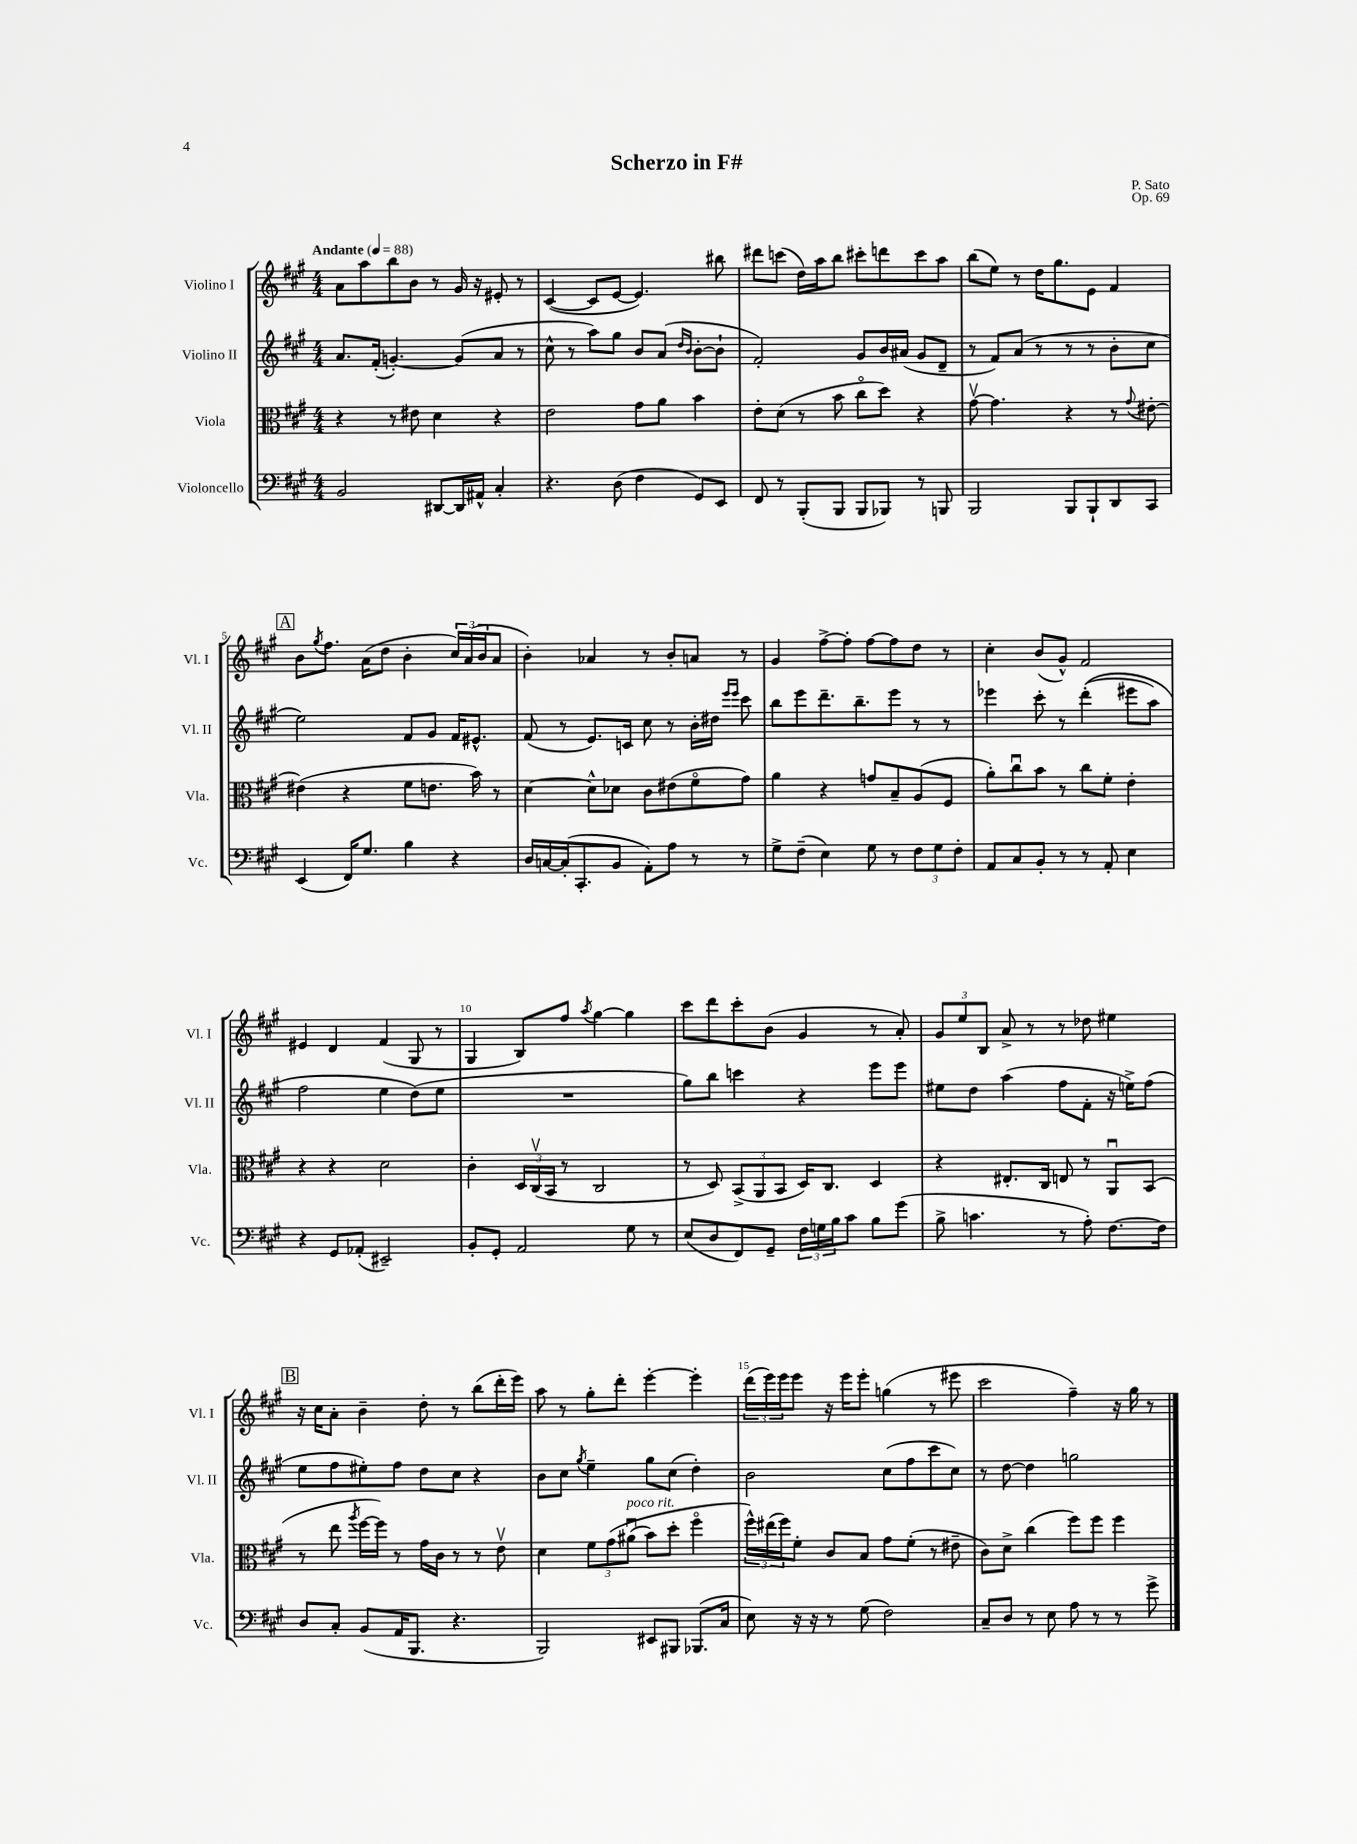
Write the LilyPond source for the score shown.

\header { title = "Scherzo in F#" composer = "P. Sato" opus = "Op. 69" }
<<
\new StaffGroup <<
\new Staff = "s0" \with { instrumentName = "Violino I" shortInstrumentName = "Vl. I" } {
    \clef treble \key a \major \numericTimeSignature \time 4/4 \tempo "Andante" 4 = 88
    a'8 a''8 b''8 b'8 r8 gis'16 r16 eis'8-. r8 |
    cis'4~( cis'8 e'8~ e'4.) bis''8 |
    dis'''8 c'''8( d''16) a''16 b''8 cis'''8-. d'''8 cis'''8 a''8 |
    b''8( e''8) r8 d''16 gis''8. e'8 fis'4 |
    \mark \markup { \box "A" } b'8 \acciaccatura { gis''8 } fis''8. a'16( d''8 b'4-. \tuplet 3/2 { cis''16) a'16( b'16 } a'8 |
    b'4-.) aes'4 r8 b'8-. a'8 r8 |
    gis'4 fis''8~-> fis''8-. fis''8~ fis''8 d''8 r8 |
    cis''4-. b'8( gis'8-^) fis'2 |
    eis'4 d'4 fis'4( gis8 r8 |
    gis4 b8) fis''8 \acciaccatura { a''8 } gis''4~ gis''4 |
    cis'''8 d'''8 cis'''8-. b'8( gis'4 r8 a'8-.) |
    \tuplet 3/2 { gis'8 e''8 b8 } a'8-> r8 r8 des''8 eis''4 |
    \mark \markup { \box "B" } r16 cis''16 a'8-. b'4-- d''8-. r8 b''8( d'''16-. e'''16) |
    a''8 r8 gis''8-. d'''8-. e'''4~-. e'''4-. |
    \tuplet 3/2 { d'''16( e'''16) e'''16 } e'''8 r16 e'''16 e'''8-. g''4( r8 eis'''8 |
    cis'''2 fis''4--) r16 gis''16 r8 \bar "|." |
}
\new Staff = "s1" \with { instrumentName = "Violino II" shortInstrumentName = "Vl. II" } {
    \clef treble \key a \major \numericTimeSignature \time 4/4
    a'8. fis'16-.( g'4.~-.) g'8( a'8 r8 |
    cis''8-^ r8 a''8) gis''8 b'8 a'8( \grace { d''16 b'16 } b'8~-. b'8-! |
    fis'2-.) gis'8 b'16 ais'16( gis'8 d'8-- |
    r8 fis'8) a'8( r8 r8 r8 b'8-. cis''8 |
    \mark \markup { \box "A" } e''2) fis'8 gis'8 fis'16 eis'8.-^ |
    fis'8( r8 e'8.) c'16 cis''8 r8 b'16-. dis''16 \grace { e'''16 e'''16 } cis'''8 |
    b''8 e'''8 d'''8.-- b''8.-- e'''8 r8 r8 |
    ees'''4 cis'''8-. r8 d'''4-.(\( eis'''8 a''8) |
    fis''2 e''4 d''8(\) e''8 |
    R1 |
    gis''8) b''8 c'''4 r4 e'''8 e'''8 |
    eis''8 d''8 a''4( fis''8 fis'8-. r16 e''16->) fis''8( |
    \mark \markup { \box "B" } e''8 fis''8 eis''8-.) fis''8 d''8 cis''8 r4 |
    b'8 cis''8 \acciaccatura { gis''8 } e''4-- gis''8 cis''8( d''4-.) |
    b'2 cis''8( fis''8 cis'''8 cis''8) |
    r8 d''8~ d''4 g''2 \bar "|." |
}
\new Staff = "s2" \with { instrumentName = "Viola" shortInstrumentName = "Vla." } {
    \clef alto \key a \major \numericTimeSignature \time 4/4
    r4 r8 eis'8 d'4 r4 |
    e'2 gis'8 a'8 b'4 |
    e'8-. d'8( r8 b'8 cis''8\flageolet d''8) r4 |
    gis'8~\upbow gis'4. r4 r8 \appoggiatura { gis'8 } eis'8~-. |
    \mark \markup { \box "A" } eis'4( r4 fis'8 e'8. b'16) r8 |
    d'4~ d'8-^ des'8 cis'8 eis'8( fis'8\flageolet gis'8) |
    a'4 r4 g'8 b8-- a8( fis8 |
    a'8-.) cis''8\downbow b'8 r8 cis''8 fis'8-. e'4-. |
    r4 r4 d'2 |
    cis'4-. \tuplet 3/2 { d16 cis16\upbow( b,16 } r8 cis2 |
    r8 d8) \tuplet 3/2 { b,8->( a,8 b,8 } d16) cis8. d4 |
    r4 eis8.-. cis16 e8 r8 a,8\downbow b,8( |
    \mark \markup { \box "B" } r8 e''8 \acciaccatura { a''8 } fis''16~ fis''16) r8 gis'16 cis'16 r8 r8 e'8\upbow |
    d'4 \tuplet 3/2 { fis'8 gis'8\( ais'8\downbow^\markup { \italic "poco rit." }( } b'8) d''8-. fis''4\flageolet |
    \tuplet 3/2 { fis''16-^\) eis''16( fis''16) } fis'8-. cis'8 b8 gis'8 fis'8-.( r8 eis'8-- |
    cis'8) d'8-> cis''4( fis''8) fis''8 fis''4 \bar "|." |
}
\new Staff = "s3" \with { instrumentName = "Violoncello" shortInstrumentName = "Vc." } {
    \clef bass \key a \major \numericTimeSignature \time 4/4
    b,2 dis,8~ dis,16 ais,16-^ cis4-. |
    r4. d8( fis4 gis,8) e,8 |
    fis,8 r8 b,,8-.( b,,8 b,,8 bes,,8) r8 b,,8 |
    b,,2 b,,8 b,,8-! d,8 cis,8 |
    \mark \markup { \box "A" } e,4( fis,16) gis8. b4 r4 |
    d16 c16~ c16-.( cis,8.-. b,8 a,8-.) a8 r8 r8 |
    gis8-> fis8--( e4) gis8 r8 \tuplet 3/2 { fis8 gis8 fis8-. } |
    a,8 cis8 b,8-. r8 r8 a,8-. e4 |
    r4 gis,8 aes,8-.( eis,2--) |
    b,8-. gis,8-. a,2 gis8 r8 |
    e8( d8 fis,8) gis,8-- \tuplet 3/2 { fis16 g16 b16 } cis'8 b8 gis'8( |
    b8-> c'4. r8 a8-.) fis8.~ fis16 |
    \mark \markup { \box "B" } d8 cis8-. b,8( a,16 b,,8. r4. |
    b,,2) eis,8 bis,,8 bes,,8.( cis16 |
    e8) r16 r16 r8 gis8( fis2) |
    cis8-- d8 r8 e8 a8 r8 r8 gis'8-> \bar "|." |
}
>>
>>
\layout { \context { \Score \override BarNumber.break-visibility = ##(#f #t #t) barNumberVisibility = #(every-nth-bar-number-visible 5) } }
